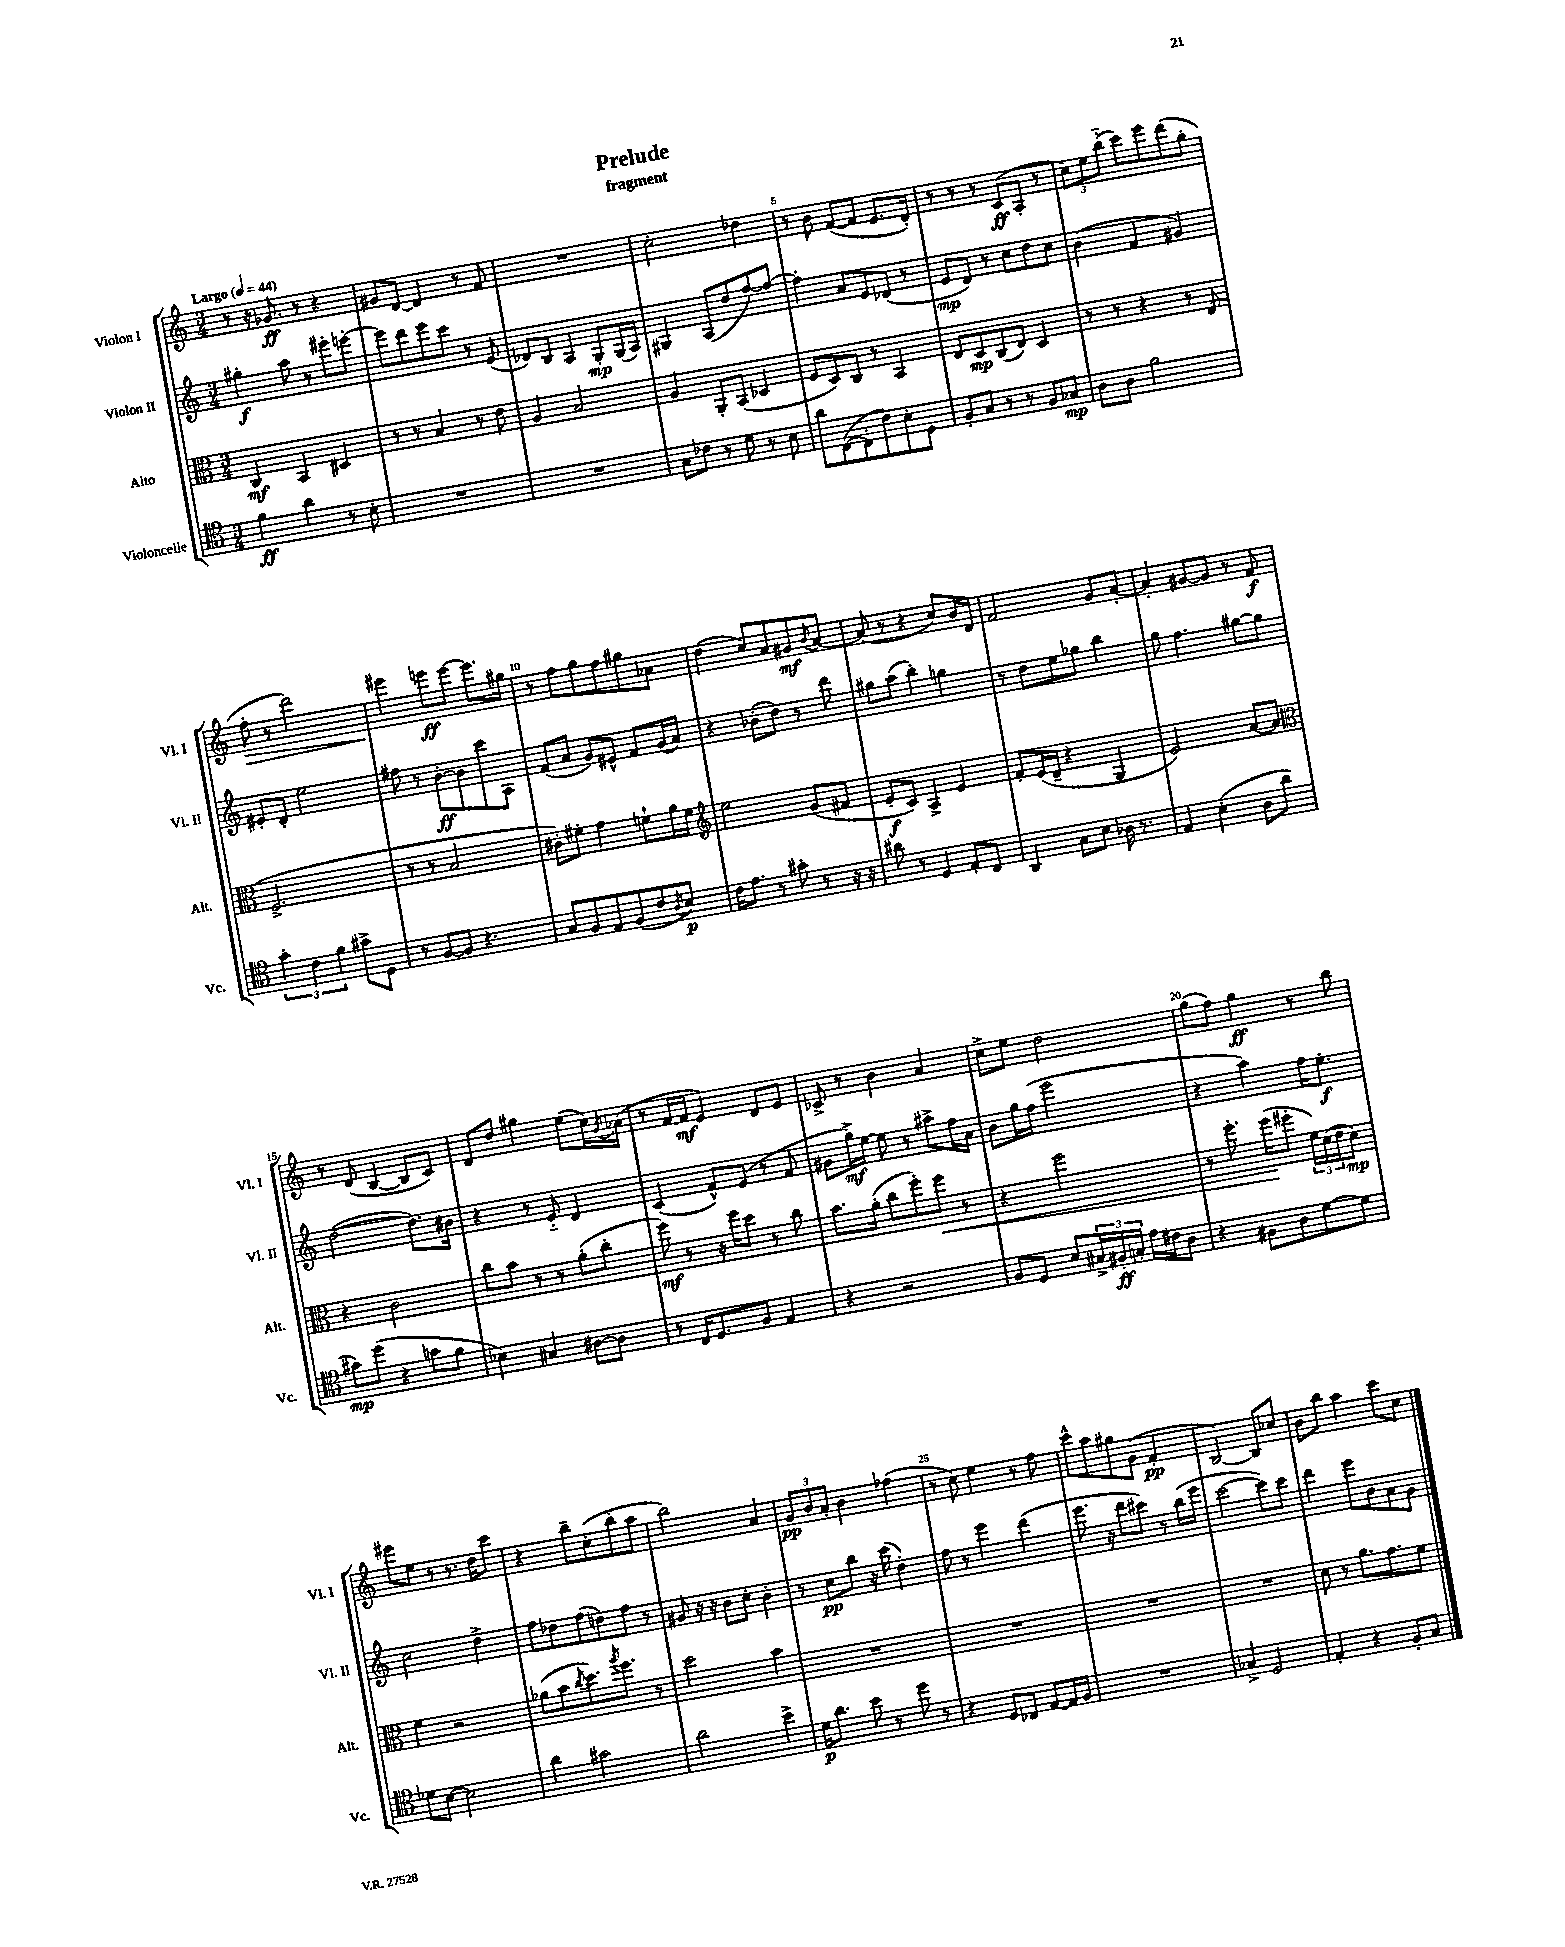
\header { title = "Prelude" subtitle = "fragment" }
<<
\new StaffGroup <<
\new Staff = "s0" \with { instrumentName = "Violon I" shortInstrumentName = "Vl. I" } {
    \clef treble \key c \major \numericTimeSignature \time 3/4 \tempo "Largo" 4 = 44
    r8 r16 ges'8.\ff r8 r4 |
    gis'8 d'8~ d'4 r8 f'8 |
    R2. |
    c''2-. des''4 |
    r8 b'8 f'8~( f'8 e'8. d'16-.) |
    r8 r8 r8 c'8\ff( a8-. r8 |
    \tuplet 3/2 { c''8) e''8 b''8-_( } c'''8) e'''8 d'''8( g''8-. |
    f''8-.\> r8 d'''2) |
    eis'''4\! e'''8\ff e'''8~ e'''8. gis''16 |
    r8 f''8 g''8 f''8 gis''8 aes'8 |
    d''4( c''8) a'8 gis'8\mf \acciaccatura { b'8 } a'8~ |
    a'8( r8 r4 c''8) b'16 d'16 |
    f'2 g'8 a'8~-. |
    a'4-. gis'8~ gis'8 r8 f'8\f |
    r8 d'8( b4~ b8 c'8) |
    d'8 d''8 gis''4 e''8( c''16) \acciaccatura { g'8 } aes'16( |
    r8 f'16~ f'16\mf e'4) d'8 e'8 |
    ces'8-> r8 b'4 a'4 |
    c''8-> e''8 d''2 |
    g''8( f''8) g''4\ff r8 b''8 |
    eis'''8 e''8 r8 r8. d''16 c'''8 |
    r4 b''8-- c''8-.( b''8-. a''8 |
    b''2) a'4 |
    \tuplet 3/2 { g'8\pp b'8 a'8-. } b'4 fes''4( |
    r8 c''8) e''4 r8 f''8 |
    c'''8-^ a''8 gis''8 g'8( f'4-.\pp |
    b2~) b8 ces''8 |
    b'8 b''8 a''4 c'''8 c''8 \bar "|." |
}
\new Staff = "s1" \with { instrumentName = "Violon II" shortInstrumentName = "Vl. II" } {
    \clef treble \key c \major \numericTimeSignature \time 3/4
    gis''4-.\f a''8 r8 eis'''8-. e'''8~-. |
    e'''8 d'''8 e'''8 c'''8 r8 e'8( |
    des'8) b8 a4 g8-.\mp g16( a16) |
    gis4 a8( d''8 f''8~) f''8~ |
    f''4-. a'8 e'8 des'8( r8 |
    e'8\mp d'8) r8 c''8 d''8 c''8 |
    b'4( f'4 gis'4) |
    eis'8-. d'8-. e''2 |
    fis''8 r8 b'8~-.\ff b'8 c'''8 a8 |
    f'8( a'8 g'8) eis'8-^ f'8 g'16( a'16) |
    r4 bes'8-.( d''8) r8 d'''8 |
    gis''8 a''8( b''4-.) g''4 |
    r8 d''8 e''8 ges''8 b''4 |
    g''8 f''4. gis''8~ gis''8 |
    d''2~( d''8.) bis'16 |
    r4 r8 e'8-_ d'4 |
    c'4( f'8-^) e'8( r8 f'8 |
    gis'8 g''16->\mf) e''16~ e''8 r8 ais''8-> f''16 a'16 |
    b'8 g''16 f''16( e'''2 |
    r4 a''4) f''16 e''8.-.\f |
    c''2 d''4-> |
    f''8 des''8 f''8( d''8) f''8 r8 |
    gis'8 r16 r16 b'8 c''8-. b'4-. |
    r8 c''8\pp b''8 r16 c'''16( d''4-.) |
    f''8 r8 e'''4 d'''4( |
    e'''8. r16 d'''8 cis'''8) r8 b''16( e'''16 |
    c'''2~ c'''8) c'''8 |
    d'''4 e'''8 b'8 a'8 g'8 \bar "|." |
}
\new Staff = "s2" \with { instrumentName = "Alto" shortInstrumentName = "Alt." } {
    \clef alto \key c \major \numericTimeSignature \time 3/4
    c4\mf b,4 dis4 |
    r8 r8 b4 r8 e'8 |
    a4 b2 |
    a4 a,8-. b,8( des4 |
    f8 d8) c8 r8 b,4 |
    e8 d8\mp c8( e8) d4 |
    r8 r8 r4 r8 e8( |
    f2.-> |
    r8 r8 b2 |
    cis'8-.) fis'8-. g'4 f'8-! a'16 f'16 |
    \clef treble e''2 g'8( fis'8 |
    e'8-.\f c'8) a4-> e'4 |
    f'8-. e'16( d'16-- r4 g4 |
    e'2) a'8~ a'8 |
    \clef alto r4 c'2 |
    c''8 b'8 r8 r8 a'8-.( c''8-. |
    f''8\mf) r8 r16 f''16 d''8 r8 c''8 |
    b'8. a'16-.( c''8 f''8-.) f''8\< r8 |
    r4 f''2 |
    r8 f''8.-. f''16\!( fis''8-. \tuplet 3/2 { f'16) d'16( e'16 } d'8\mp) |
    f'4 r2 |
    aes'8( b'8 \acciaccatura { c''8 } d''8.) \acciaccatura { a''8 } f''8. r8 |
    d''2 b'4 |
    R2. |
    R2. |
    R2. |
    R2. |
    d'8 r8 a'8. g'8. f'8 \bar "|." |
}
\new Staff = "s3" \with { instrumentName = "Violoncelle" shortInstrumentName = "Vc." } {
    \clef tenor \key c \major \numericTimeSignature \time 3/4
    f'4\ff a'4 r8 b8-. |
    R2. |
    R2. |
    g8 ces'8 r8 d'8 r8 b8 |
    a'8 c8~( c8-. c'8) b8-. d8 |
    f8-. g8 r8 r8 f8 ges8\mp |
    a8 a8 f'2 |
    \tuplet 3/2 { g'4-. c'4 f'4 } gis'8-> d8 |
    r8 f8~ f8 r4. |
    g8 f8 e8 f8( c'8 \acciaccatura { a8 } b8\p) |
    c'16 e'8. r8 gis'8-. r8 r16 r16 |
    ais'8 r8 d4 e8-. c8 |
    a,4 g8 b8 aes16 r8. |
    e4 b4-.( a8 a'8 |
    gis'8\mp) d''8( r4 g'8 f'8 |
    bes4) gis4 ais8~ ais8 |
    r8 c16 d8. f8 e4 |
    r4 r2 |
    f8 d8 b8 \tuplet 3/2 { gis16-> fis16-.\ff g16-. } e'16 cis'16 a8 |
    r4 fis8 a8 d'8~ d'8 |
    des'8 b8~ b2 |
    a'4 gis'2 |
    a'2 b'4-> |
    d'16\p a'8. b'8 r8 d''8 r8 |
    r4 d8 ces8 e8~ e16 f16 |
    R2. |
    ges4-> d2 |
    e4-. r4 f8-. g8 \bar "|." |
}
>>
>>
\layout { \context { \Score \override BarNumber.break-visibility = ##(#f #t #t) barNumberVisibility = #(every-nth-bar-number-visible 5) } }
